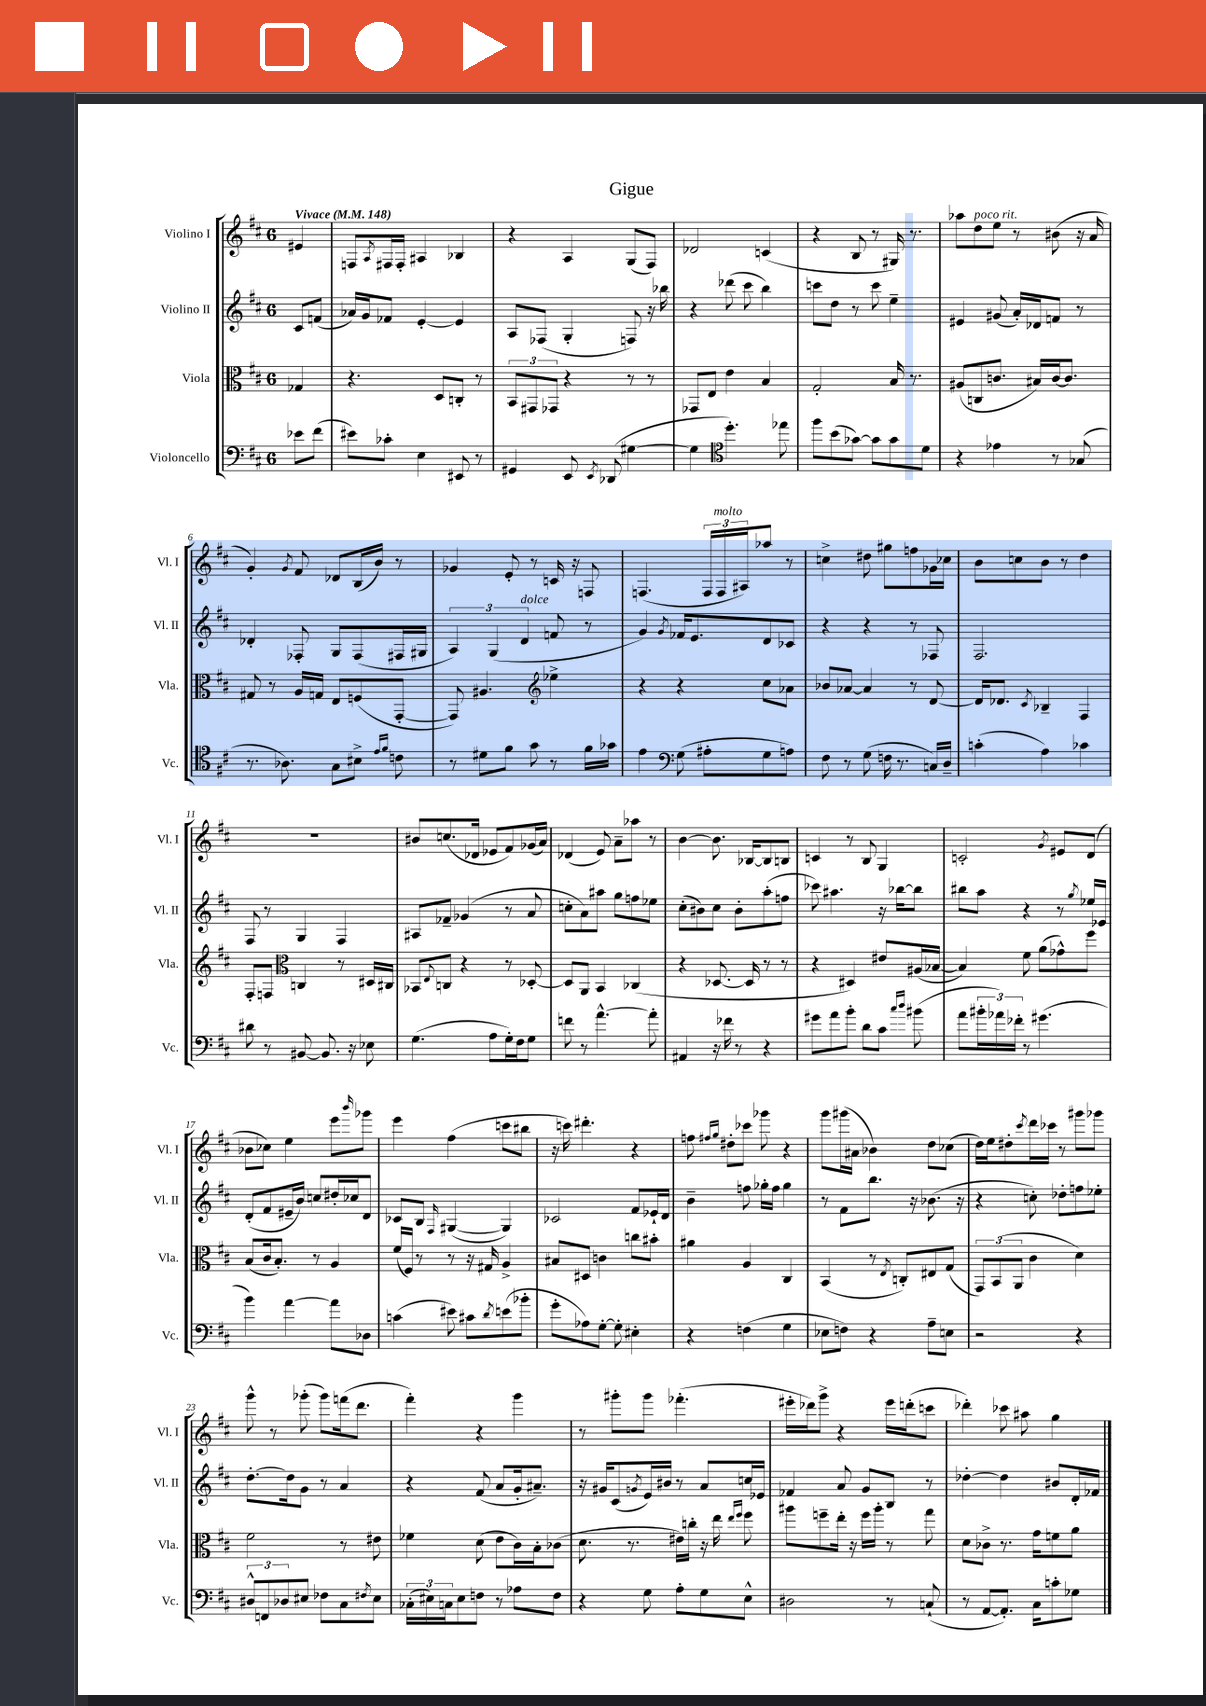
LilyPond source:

\header { title = "Gigue" }
<<
\new StaffGroup <<
\new Staff = "s0" \with { instrumentName = "Violino I" shortInstrumentName = "Vl. I" } {
    \clef treble \key d \major \once \override Staff.TimeSignature.style = #'single-digit \time 6/8 \partial 4 \tempo "Vivace" 4 = 148
    eis'4 |
    f8 \acciaccatura { a8 } fis16 fis16-. ais4 bes4 |
    r4 a4 g8( fis8) |
    des'2 c'4( |
    r4 b8 r8 gis16) r8. |
    aes''8 d''8^\markup { \italic "poco rit." } e''8 r8 bis'8( r16 a'16 |
    g'4-.) \acciaccatura { g'8 } fis'8 des'8 b16( b'16) r8 |
    ges'4 e'8-. r8 c'16 r16 f8 |
    f4.( \tuplet 3/2 { f16 f16^\markup { \italic "molto" } ais16) } aes''8 r8 |
    c''4-> dis''8 gis''8 f''8 ges'16 ces''16 |
    b'8 c''8 b'8 r8 d''4 |
    R2. |
    bis'8 c''8.( des'16 ees'8 fis'8) ges'16( a'16) |
    des'4( e'8) a'8-- aes''8 r8 |
    b'4~ b'8. bes16~ bes8 b8 |
    c'4 r8 b8 g4 |
    c'2-. \acciaccatura { g'8 } eis'8 d'8( |
    bes'8 ces''8) e''4 e'''8 \grace { b'''16 } ges'''8 |
    e'''4 fis''4( c'''8 bis''8 |
    r16 c'''16) dis'''4.-. r4 |
    f''8 \grace { fis''16 g''16 } dis''8-. ces'''8 ges'''8 r4 |
    g'''8 gis'''16( ais'16 bes'4) d''8 ces''8( |
    d''16) e''16 dis''8-. \acciaccatura { cis'''8 } d'''16 ces'''16 r8 gis'''8 ges'''8 |
    g'''8-^ r8 ges'''8-.( ges'''8) f'''16( d'''8. |
    fis'''4-.) r4 g'''4 |
    r8 gis'''8-. gis'''8 fes'''4.-.( |
    eis'''16-. des'''16) g'''8-> r4 eis'''16 d'''16-.( c'''8 |
    des'''4-.) ces'''8 ais''8 g''4 \bar "|." |
}
\new Staff = "s1" \with { instrumentName = "Violino II" shortInstrumentName = "Vl. II" } {
    \clef treble \key d \major \once \override Staff.TimeSignature.style = #'single-digit \time 6/8 \partial 4
    cis'8 f'8( |
    aes'16) g'16 fes'8 e'4~-. e'4 |
    a8 fes8( g4-. f8) r16 bes''16 |
    r4 des'''8( cis'''8 b''4) |
    c'''8 d''8 r8 c'''8 e''4-- |
    eis'4 gis'8( a'16-.) des'16 f'8 r8 |
    des'4-. fes8-. g8 fes8( fis16 gis16 |
    \tuplet 3/2 { a4) g4( d'4^\markup { \italic "dolce" } } f'8 r8 |
    g'4) \acciaccatura { g'8 } fes'16 e'8. d'8 ces'8 |
    r4 r4 r8 fes8 |
    fis2. |
    fis8 r8 g4 fis4 |
    ais8 fes'8-- ges'4( r8 a'8 |
    c''8-. a'8) ais''8 g''8 f''8 ees''8 |
    cis''8-.( bis'8) cis''8 bis'8-. a''8-.( f''8 |
    ces'''8) ais''4. r16 bes''16~ bes''8 |
    bis''8 a''8 r4 r8 \acciaccatura { g''8 } ees''16 ees'16 |
    d'8-.( fis'8 eis'16-- b'16) c''8 dis''16-. ces''16 d'8 |
    ces'8 b8 \grace { fis16 } gis4~( gis4) |
    ces'2 fis'8 ees'16-! d'16 |
    b'4-- f''8 ges''16-. f''16 ges''4 |
    r8 fis'8 b''8. r16 bes'8.( r16 |
    r4 c''8-.) des''8-. f''8 ees''8-. |
    d''8.~-. d''16 g'8 r8 a'4 |
    r4 fis'8( a'8 g'16-. ais'8.--) |
    r16 gis'16 cis'8( \acciaccatura { g'8 } e'16) bis'16 r8 a'8 c''16 ees'16 |
    fes'4 a'8 g'8 b8 r8 |
    des''4~-. des''4 bis'8 d'16-. fes'16 \bar "|." |
}
\new Staff = "s2" \with { instrumentName = "Viola" shortInstrumentName = "Vla." } {
    \clef alto \key d \major \once \override Staff.TimeSignature.style = #'single-digit \time 6/8 \partial 4
    ges4 |
    r4. d8 c8-. r8 |
    \tuplet 3/2 { b,8 gis,8 ges,8 } r4 r8 r8 |
    ges,8 e8 e'4 b4 |
    g2-. b16 r8. |
    ais8( c8 c'8. bis16) c'16~ c'8. |
    gis8 r8 a16 g16 e8 f8( g,8~-. |
    g,8) ais4. \clef treble ees''4-> |
    r4 r4 cis''8 aes'8 |
    bes'8 aes'8~ aes'4 r8 d'8~ |
    d'16 des'8. \acciaccatura { cis'8 } bes4-- fis4 |
    fis8-. f8 \clef alto c4 r8 dis16 cis16 |
    bes,8 \appoggiatura { e8 } c8 r4 r8 des8~-. |
    des8 a,8 b,4 ces4( |
    r4 des8.~ des16 r8 r8 |
    r4 dis4) eis'8 ais16( bes16~ |
    bes4) fis'8 a'8( ges'8-^) fis''8 |
    b8( cis'16 b8.-.) r8 a4 |
    fis'16( fis16) r8 r8 r16 gis16 a4-> |
    bis8 dis8 c'4 c''8 bis'8-. |
    ais'4 a4 cis4 |
    b,4( r8 \acciaccatura { e8 } c8-.) eis8 g8( |
    \tuplet 3/2 { g,8) b,8( a,8 } cis'4 d'4) |
    fis'2 r8 eis'8 |
    fes'4 d'8( e'8 cis'16) b16-. ces'8( |
    d'8. r8. eis'16) c''16-. r16 e''16 \grace { e''16 fis''16 } fis''8 |
    ais''8 f''8-- e''16-. r16 f''16 ais''16-. r8 g''8 |
    d'8 ces'8-> r8. g'16 f'8 a'8 \bar "|." |
}
\new Staff = "s3" \with { instrumentName = "Violoncello" shortInstrumentName = "Vc." } {
    \clef bass \key d \major \once \override Staff.TimeSignature.style = #'single-digit \time 6/8 \partial 4
    ees'8 fis'8( |
    eis'8) ces'8-. e4 eis,8 r8 |
    gis,4 e,8 \acciaccatura { e,8 } des,8( gis4~ |
    gis4 \clef tenor d''4.-.) ees''8 |
    fis''8 b'8( ges'8~) ges'8 ges'8 d'8 |
    r4 ees'4 r8 ges8( |
    r8. aes8.) g8 bis8-> \grace { e'16 fis'16 } c'8 |
    r8 dis'8 fis'8 g'8 r8 fis'16 ges'16 |
    e'4 \clef bass g8( ais8-. g8 a8) |
    fis8 r8 g8( f16 r8. c16) d16-- |
    c'4-.( a4) ces'4 |
    dis'8 r8 bis,8~ bis,8. r16 ees8 |
    g4.( a8 g16-.) fis16 g8 |
    f'8 r8 a'4.~-^ a'8-. |
    ais,4 r16 fes'16 r8 r4 |
    gis'8 a'8 b'8-. d'8 cis'8 \grace { cis''16 d''16 } bis'8( |
    a'8 \tuplet 3/2 { bis'16-. aes'16) fes'16-. } r8 gis'4.( |
    b'4) a'4~ a'8 des8 |
    c'4( eis'8) cis'8 \acciaccatura { d'8 } e'8( bes'8-. |
    g'8-. aes8) g8~-. g8-. eis4-. |
    r4 f4( g4 |
    ees8 f8) r4 a8-- e8 |
    r2 r4 |
    \tuplet 3/2 { dis8-^ f,8 des8 } eis8 fes8 cis8 \acciaccatura { fis8 } eis8 |
    \tuplet 3/2 { ces16-.( eis16) c16 } eis8 f8 r8 aes8 f8 |
    r4 g8 a8-. g8 e8-^ |
    dis2 r8 c8-!( |
    r8 a,8~ a,8.-.) cis16 c'8-. ges8 \bar "|." |
}
>>
>>
